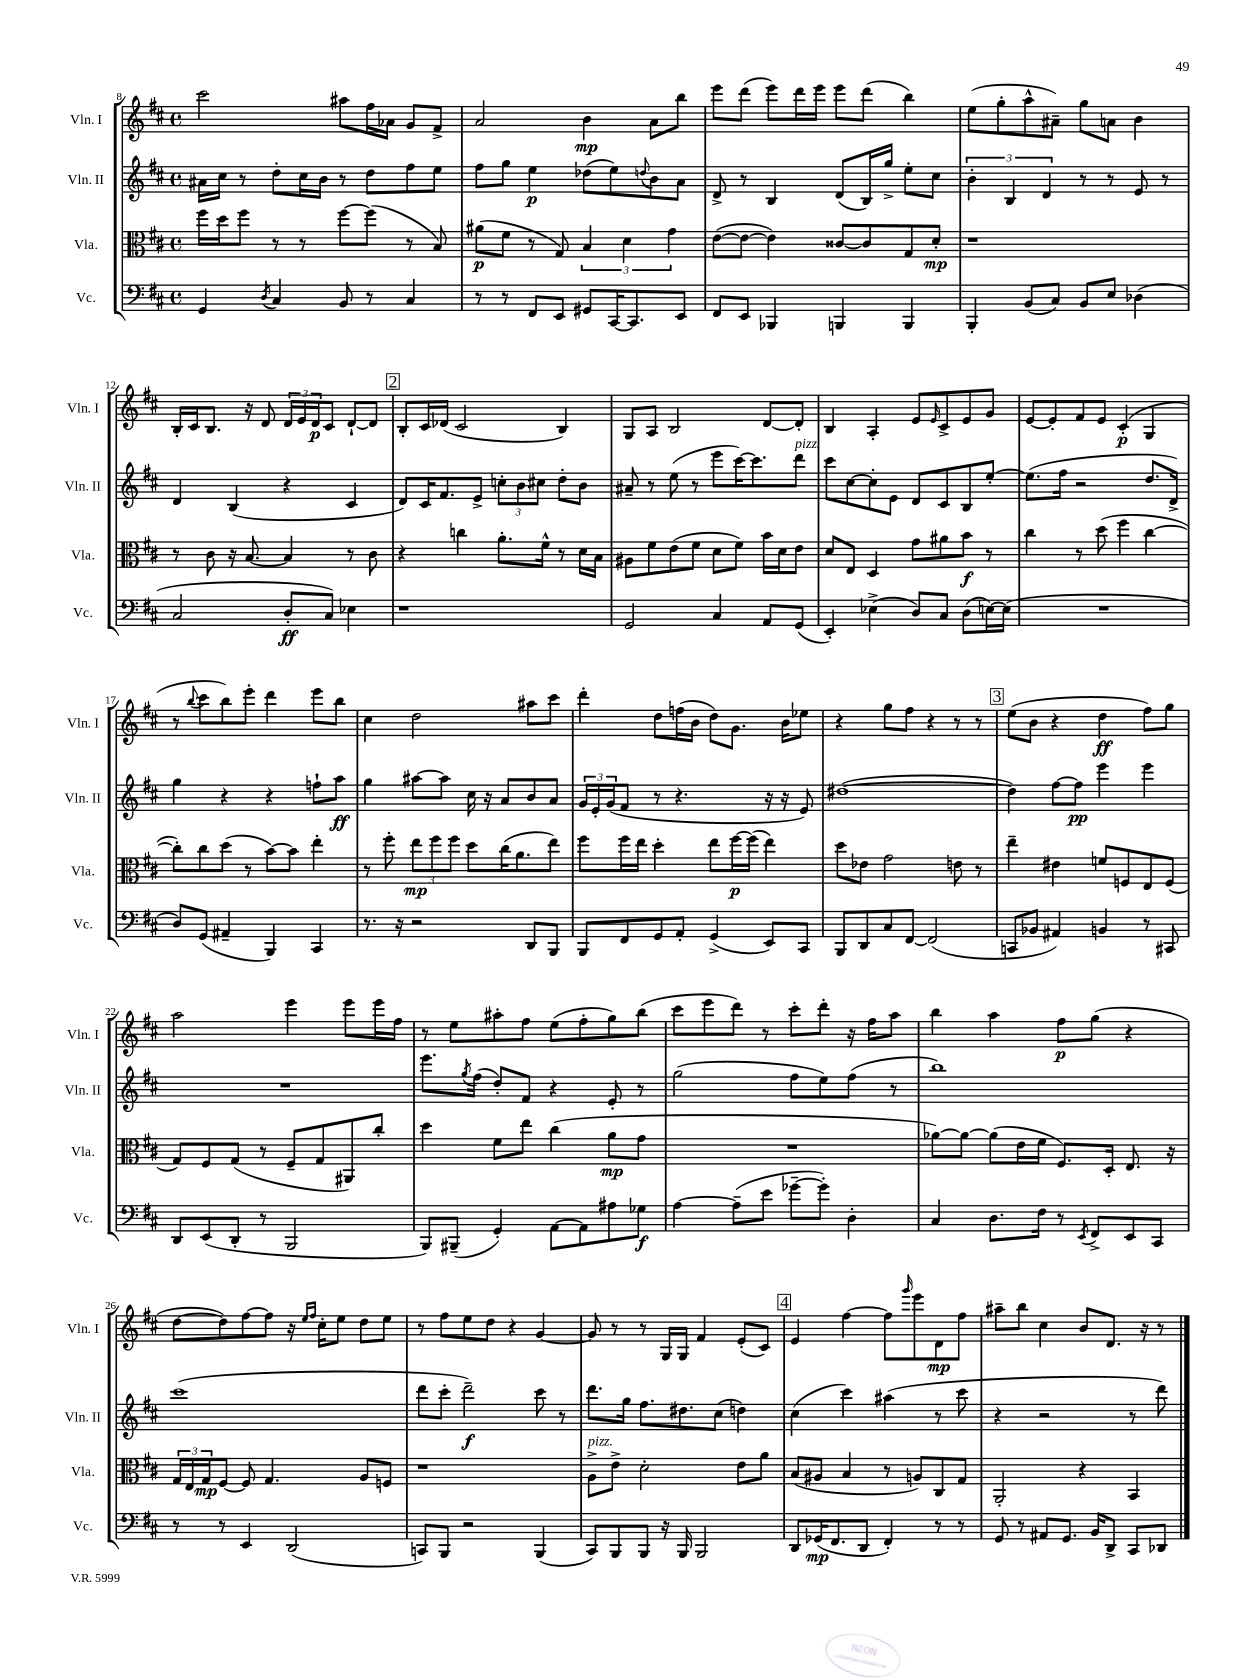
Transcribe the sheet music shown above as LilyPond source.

<<
\new StaffGroup <<
\new Staff = "s0" \with { instrumentName = "Vln. I" shortInstrumentName = "Vln. I" } {
    \clef treble \key d \major \defaultTimeSignature \time 4/4
    cis'''2 ais''8 fis''16 aes'16 g'8 fis'8-> |
    a'2 b'4\mp a'8 b''8 |
    e'''8 d'''8( e'''8) d'''16 e'''16 e'''8 d'''8( b''4) |
    e''8( g''8-. a''8-^ ais'8--) g''8 a'8 b'4 |
    b16-. cis'16 b8. r16 d'8 \tuplet 3/2 { d'16 e'16 d'16\p } cis'8 d'8~-! d'8 |
    \mark \markup { \box "2" } b8-. cis'16 des'16( cis'2 b4) |
    g8 a8 b2 d'8~ d'8-. |
    b4 a4-. e'8 \grace { e'16 } cis'8-> e'8 g'8 |
    e'8~ e'8-. fis'8 e'8 cis'4-.\p( g4 |
    r8 \appoggiatura { b''8 } cis'''8 b''8) e'''8-. d'''4 e'''8 b''8 |
    cis''4 d''2 ais''8 cis'''8 |
    d'''4-. d''8 f''16( b'16 d''8) g'8. b'16 ees''8 |
    r4 g''8 fis''8 r4 r8 r8 |
    \mark \markup { \box "3" } e''8( b'8 r4 d''4\ff fis''8) g''8 |
    a''2 e'''4 e'''8 e'''16 fis''16 |
    r8 e''8 ais''8-. fis''8 e''8( fis''8-. g''8) b''8( |
    cis'''8 e'''8 d'''8) r8 cis'''8-. d'''8-. r16 fis''16 a''8 |
    b''4 a''4 fis''8\p g''8( r4 |
    d''8~ d''8) fis''8~ fis''8 r16 \grace { e''16 fis''16 } cis''16-. e''8 d''8 e''8 |
    r8 fis''8 e''8 d''8 r4 g'4~ |
    g'8 r8 r8 g16 g16 fis'4 e'8-.( cis'8) |
    \mark \markup { \box "4" } e'4 fis''4~ fis''8 \grace { g'''16 } e'''8 d'8\mp fis''8 |
    ais''8-- b''8 cis''4 b'8 d'8. r16 r8 \bar "|." |
}
\new Staff = "s1" \with { instrumentName = "Vln. II" shortInstrumentName = "Vln. II" } {
    \clef treble \key d \major \defaultTimeSignature \time 4/4
    ais'16 cis''16 r8 d''8-. cis''16 b'16 r8 d''8 fis''8 e''8 |
    fis''8 g''8 e''4\p des''8( e''8) \appoggiatura { d''8 } b'8 a'8 |
    d'8-> r8 b4 d'8( b16) g''16-> e''8-. cis''8 |
    \tuplet 3/2 { b'4-. b4 d'4 } r8 r8 e'8 r8 |
    d'4 b4( r4 cis'4 |
    \mark \markup { \box "2" } d'8) cis'16 fis'8. e'8-> \tuplet 3/2 { c''8-. b'8 cis''8 } d''8-. b'8 |
    ais'8-- r8 e''8( r8 e'''8 cis'''16~) cis'''8. d'''8^\markup { \italic "pizz." } |
    cis'''8 cis''8~ cis''8-. e'8 d'8 cis'8 b8 e''8~-. |
    e''8.( fis''16 r2 d''8. d'16->) |
    g''4 r4 r4 f''8-! a''8\ff |
    g''4 ais''8~ ais''8 cis''16 r16 a'8 b'8 a'8 |
    \tuplet 3/2 { g'16 e'16-. g'16( } fis'8 r8 r4. r16 r16 e'8) |
    dis''1~( |
    \mark \markup { \box "3" } dis''4) fis''8~ fis''8\pp e'''4 e'''4 |
    R1 |
    e'''8. \acciaccatura { g''8 } fis''16( d''8-.) fis'8 r4 e'8-. r8 |
    g''2( fis''8 e''8) fis''8( r8 |
    b''1) |
    cis'''1( |
    d'''8 cis'''8-. d'''2--\f) cis'''8 r8 |
    d'''8. g''16 fis''8. dis''8. cis''8( d''4) |
    \mark \markup { \box "4" } cis''4( cis'''4) ais''4( r8 cis'''8 |
    r4 r2 r8 d'''8) \bar "|." |
}
\new Staff = "s2" \with { instrumentName = "Vla." shortInstrumentName = "Vla." } {
    \clef alto \key d \major \defaultTimeSignature \time 4/4
    fis''16 d''16 fis''8 r8 r8 fis''8~ fis''8( r8 b8) |
    ais'8\p( fis'8 r8 g8) \tuplet 3/2 { b4 d'4 g'4 } |
    e'8~( e'8~ e'4) cisis'8~ cisis'8 g8 d'8-.\mp |
    r1 |
    r8 cis'8 r16 b8.~ b4 r8 cis'8 |
    \mark \markup { \box "2" } r4 c''4 a'8.-. fis'16-^ r8 d'16 b16 |
    ais8 fis'8 e'8( fis'8 d'8 fis'8) b'16 d'16 e'8 |
    d'8 e8 d4 g'8 ais'8 b'8\f r8 |
    cis''4 r8 d''8( fis''4 cis''4~ |
    cis''8-.) cis''8 d''8( r8 b'8~) b'8 e''4-. |
    r8 fis''8-. \tuplet 3/2 { e''8\mp fis''8 fis''8 } d''8 cis''16( a'8. e''8) |
    fis''8 fis''16 e''16 d''4-. e''8 fis''16~\p fis''16( e''4) |
    d''8 ees'8 g'2 e'8 r8 |
    \mark \markup { \box "3" } e''4-- eis'4 f'8 f8 e8 f8( |
    g8) fis8 g8( r8 fis8-- g8 ais,8) cis''8-. |
    d''4 fis'8 e''8 cis''4( a'8\mp g'8 |
    R1 |
    aes'8~) aes'8~ aes'8( e'16 fis'16 fis8.) d16-. e8. r16 |
    \tuplet 3/2 { g16 e16 g16\mp } fis8~ fis8 g4. a8 f8 |
    r1 |
    a8->^\markup { \italic "pizz." } e'8-> d'2-. e'8 a'8 |
    \mark \markup { \box "4" } b8( ais8 b4 r8 a8) cis8 g8 |
    a,2-. r4 b,4 \bar "|." |
}
\new Staff = "s3" \with { instrumentName = "Vc." shortInstrumentName = "Vc." } {
    \clef bass \key d \major \defaultTimeSignature \time 4/4
    g,4 \acciaccatura { d8 } cis4 b,8 r8 cis4 |
    r8 r8 fis,8 e,8 gis,8 cis,16~ cis,8. e,8 |
    fis,8 e,8 bes,,4 b,,4 b,,4 |
    b,,4-. b,8( cis8) b,8 e8 des4( |
    cis2 d8-.\ff cis8) ees4 |
    \mark \markup { \box "2" } r1 |
    g,2 cis4 a,8 g,8( |
    e,4-.) ees4->( d8) cis8 d8( e16~) e16( |
    R1 |
    d8) g,8( ais,4-- b,,4) cis,4 |
    r8. r16 r2 d,8 b,,8 |
    b,,8 fis,8 g,8 a,8-. g,4->( e,8) cis,8 |
    b,,8 d,8 cis8 fis,8~ fis,2( |
    \mark \markup { \box "3" } c,8 bes,8 ais,4) b,4 r8 cis,8 |
    d,8 e,8( d,8-. r8 b,,2 |
    b,,8) bis,,8--( g,4-.) a,8~ a,8 ais8 ges8\f |
    a4~ a8--( e'8 ges'8~-- ges'8-.) d4-. |
    cis4 d8. fis16 r8 \acciaccatura { e,8 } fis,8-> e,8 cis,8 |
    r8 r8 e,4 d,2( |
    c,8) b,,8 r2 b,,4( |
    cis,8) b,,8 b,,8 r16 b,,16 b,,2 |
    \mark \markup { \box "4" } d,8 ges,16\mp( fis,8. d,8 fis,4-.) r8 r8 |
    g,8 r8 ais,8 g,8. b,16 d,8-> cis,8 des,8 \bar "|." |
}
>>
>>
\layout { \context { \Score currentBarNumber = #8 } }
